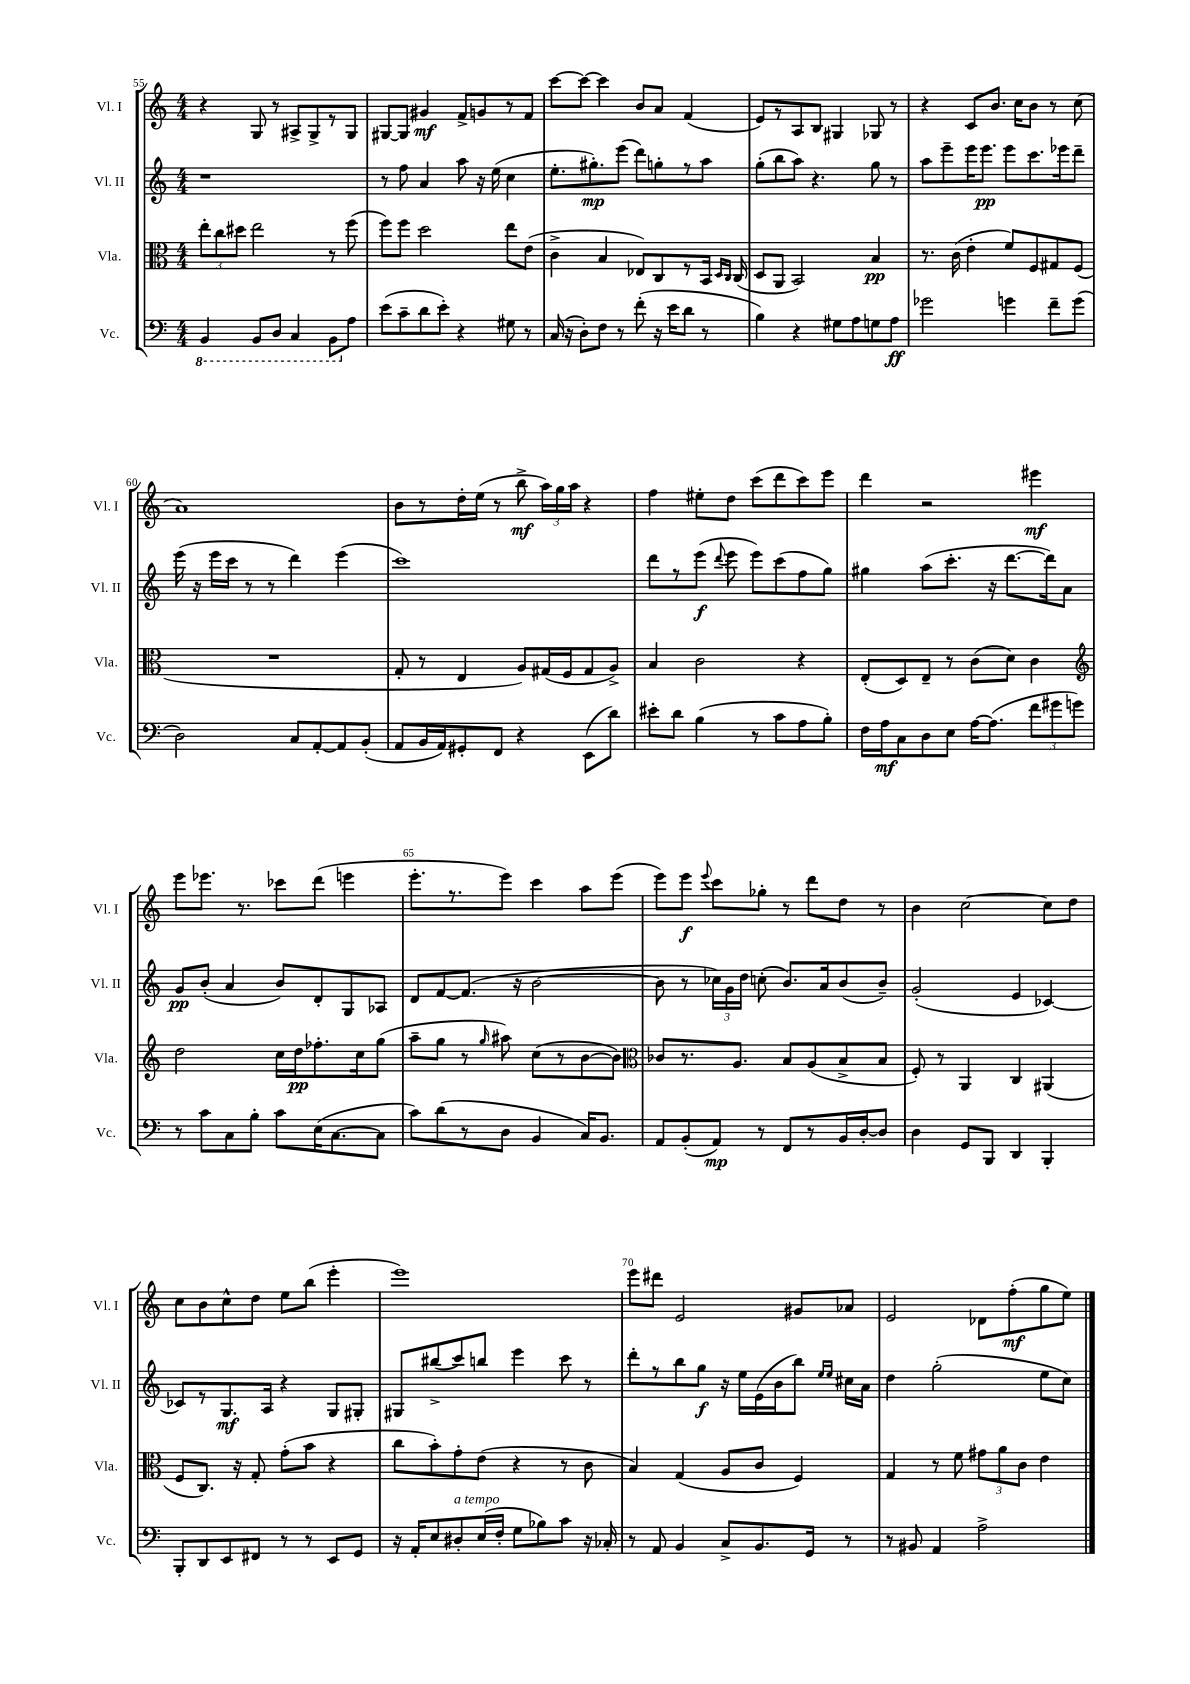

**kern	**dynam	**kern	**dynam	**kern	**dynam	**kern	**dynam
*part4	*part4	*part3	*part3	*part2	*part2	*part1	*part1
*staff4	*staff4	*staff3	*staff3	*staff2	*staff2	*staff1	*staff1
*I"Vc.	*	*I"Vla.	*	*I"Vl. II	*	*I"Vl. I	*
*I'Vc.	*	*I'Vla.	*	*I'Vl. II	*	*I'Vl. I	*
*clefF4	*	*clefC3	*	*clefG2	*	*clefG2	*
*k[]	*	*k[]	*	*k[]	*	*k[]	*
*M4/4	*	*M4/4	*	*M4/4	*	*M4/4	*
*8ba	*	*	*	*	*	*	*
=55	=55	=55	=55	=55	=55	=55	=55
4BBB/	.	12ee'\L	.	1r	.	4r	.
.	.	12cc\	.	.	.	.	.
.	.	12dd#X\J	.	.	.	.	.
8BBB/L	.	2ee\	.	.	.	8G/	.
8DD/J	.	.	.	.	.	8r	.
4CC/	.	.	.	.	.	8A#X^/L	.
.	.	.	.	.	.	8G^/	.
8BBB\L	.	8r	.	.	.	8r	.
*X8ba	*	*	*	*	*	*	*
8A\J	.	(8ff\	.	.	.	8G/J	.
=56	=56	=56	=56	=56	=56	=56	=56
(8e\L	.	8ff\L)	.	8r	.	[8G#X/L	.
8c~\	.	8ff\J	.	8ff\	.	8G#/J]	.
8d\	.	2dd\	.	4a/	.	4g#X/	mf
8e'\J)	.	.	.	.	.	.	.
4r	.	.	.	8aa\	.	8f^/L	.
.	.	.	.	16r	.	8gn/	.
.	.	.	.	(16ee\	.	.	.
8G#X\	.	8ee\L	.	4cc\	.	8r	.
8r	.	(8e\J	.	.	.	8f/J	.
=57	=57	=57	=57	=57	=57	=57	=57
(16C/	.	4c^\	.	8.ee'\L	.	[8ccc\L	.
16r	.	.	.	.	.	.	.
8D'\L)	.	.	.	.	.	8ccc\J_	.
.	.	.	.	8.gg#X'\)	mp	.	.
8F\J	.	4B/	.	.	.	4ccc\]	.
8r	.	.	.	(8eee\J	.	.	.
(8f'\	.	8E-X/L)	.	8ddd\L)	.	8b/L	.
16r	.	8C/	.	8ggn'\	.	8a/J	.
16e\KL	.	.	.	.	.	.	.
8d\J	.	8r	.	8r	.	(4f/	.
8r	.	16BB/Jk	.	8aa\J	.	.	.
.	.	16qqD/LL	.	.	.	.	.
.	.	16qqC/JJ	.	.	.	.	.
.	.	(16C/	.	.	.	.	.
=58	=58	=58	=58	=58	=58	=58	=58
4B\)	.	8D/L	.	(8gg'\L	.	8e/L)	.
.	.	8AA/J	.	8bb\	.	8r	.
4r	.	2BB/)	.	8aa\J)	.	8A/	.
.	.	.	.	4.r	.	8B/J	.
8G#X\L	.	.	.	.	.	4G#X/	.
8A\	.	.	.	.	.	.	.
8Gn\	.	4B/	pp	8gg\	.	8G-X/	.
8A\J	ff	.	.	8r	.	8r	.
=59	=59	=59	=59	=59	=59	=59	=59
2g-X\	.	8.r	.	8aa\L	.	4r	.
.	.	.	.	8eee~\	.	.	.
.	.	(16c\	.	.	.	.	.
.	.	4e'\	.	16eee\K	.	8c/L	.
.	.	.	.	8.eee\J	pp	.	.
.	.	.	.	.	.	8.b/J	.
4gn\	.	8f/L)	.	8eee\L	.	.	.
.	.	.	.	.	.	16cc\KL	.
.	.	8F/	.	8.ccc\	.	8b\J	.
8f~\L	.	8G#X/	.	.	.	8r	.
.	.	.	.	16eee-X\k	.	.	.
(8g\J	.	(8F/J	.	8ddd~\J	.	(8cc\	.
!!LO:LB:g=z
=60	=60	=60	=60	=60	=60	=60	=60
2D\)	.	1r	.	(16eee\	.	1a)	.
.	.	.	.	16r	.	.	.
.	.	.	.	16eee\LL	.	.	.
.	.	.	.	16ccc\JJ	.	.	.
.	.	.	.	8r	.	.	.
.	.	.	.	8r	.	.	.
8C/L	.	.	.	4ddd\)	.	.	.
[8AA'/	.	.	.	.	.	.	.
8AA/]	.	.	.	(4eee\	.	.	.
(8BB'/J	.	.	.	.	.	.	.
=61	=61	=61	=61	=61	=61	=61	=61
8AA/L	.	8G'/	.	1ccc)	.	8b\L	.
16BB/L	.	8r	.	.	.	8r	.
16AA/J)	.	.	.	.	.	.	.
8GG#X'/	.	4E/	.	.	.	16dd'\L	.
.	.	.	.	.	.	(16ee\JJ	.
8FF/J	.	.	.	.	.	8r	.
4r	.	8A/L)	.	.	.	8bb^\	mf
.	.	(16G#X/L	.	.	.	24aa\LL)	.
.	.	.	.	.	.	24gg\	.
.	.	16F/J	.	.	.	.	.
.	.	.	.	.	.	24aa\JJ	.
(8EE\L	.	8G#/	.	.	.	4r	.
8d\J)	.	8A^/J)	.	.	.	.	.
=62	=62	=62	=62	=62	=62	=62	=62
8e#X'\L	.	4B/	.	8ddd\L	.	4ff\	.
8d\J	.	.	.	8r	.	.	.
(4B\	.	2c\	.	(8eee\J	f	8ee#X'\L	.
.	.	.	.	8qqddd/	.	.	.
.	.	.	.	8eee\	.	8dd\J	.
8r	.	.	.	8eee\L)	.	(8ccc\L	.
8c\L	.	.	.	(8ccc\	.	8ddd\	.
8A\	.	4r	.	8ff\	.	8ccc\)	.
8B'\J)	.	.	.	8gg\J)	.	8eee\J	.
=63	=63	=63	=63	=63	=63	=63	=63
16F\LL	.	(8E'/L	.	4gg#X\	.	4ddd\	.
16A\J	mf	.	.	.	.	.	.
8C\	.	8D/)	.	.	.	.	.
8D\	.	8E~/J	.	(8aa\L	.	2r	.
8E\J	.	8r	.	8.ccc'\J	.	.	.
[16A\KL	.	(8c\L	.	.	.	.	.
(8.A\J]	.	.	.	16r	.	.	.
.	.	8d\J)	.	[8.ddd\L	.	.	.
12f\L	.	4c\	.	.	.	4eee#X\	mf
.	.	.	.	16ddd\k])	.	.	.
12g#X\	.	.	.	.	.	.	.
.	.	.	.	8a\J	.	.	.
12gn\J)	.	.	.	.	.	.	.
!!LO:LB:g=z
=64	=64	=64	=64	=64	=64	=64	=64
*	*	*clefG2	*	*	*	*	*
8r	.	2dd\	.	8g/L	pp	8eee\L	.
8c\L	.	.	.	(8b'/J	.	8.eee-X\J	.
8C\	.	.	.	4a/	.	.	.
.	.	.	.	.	.	8.r	.
8B'\J	.	.	.	.	.	.	.
8c\L	.	16cc\LL	.	8b/L)	.	8ccc-X\L	.
.	.	16dd\J	pp	.	.	.	.
(16E\K	.	8.ff-X'\	.	8d'/	.	(8ddd\J	.
[8.C\	.	.	.	.	.	.	.
.	.	.	.	8G/	.	4eeen\	.
.	.	16cc\k	.	.	.	.	.
8C\J]	.	(8gg\J	.	8A-X/J	.	.	.
=65	=65	=65	=65	=65	=65	=65	=65
8c\L)	.	8aa~\L	.	8d/L	.	8.eee'\L	.
(8d\	.	8gg\J	.	[8f/	.	.	.
.	.	.	.	.	.	8.r	.
8r	.	8r	.	(8.f/J]	.	.	.
.	.	16qqgg/	.	.	.	.	.
8D\J	.	8aa#X\)	.	.	.	8eee\J)	.
.	.	.	.	16r	.	.	.
4BB/	.	(8cc\L	.	[2b\	.	4ccc\	.
.	.	8r	.	.	.	.	.
16C/KL)	.	[8b\	.	.	.	8aa\L	.
8.BB/J	.	.	.	.	.	.	.
.	.	8b\J])	.	.	.	(8eee\J	.
=66	=66	=66	=66	=66	=66	=66	=66
*	*	*clefC3	*	*	*	*	*
8AA/L	.	8c-X/L	.	8b\]	.	8eee\L)	.
(8BB'/	.	8.r	.	8r	.	8eee\J	f
.	.	.	.	.	.	8qqeee/	.
8AA/J)	mp	.	.	24cc-X\LL)	.	8ccc\L	.
.	.	.	.	24g\	.	.	.
.	.	8.A/J	.	.	.	.	.
.	.	.	.	24dd\JJ	.	.	.
8r	.	.	.	(8ccn'\	.	8gg-X'\J	.
8FF/L	.	8B/L	.	8.b/L)	.	8r	.
8r	.	(8A/	.	.	.	8ddd\L	.
.	.	.	.	16a/k	.	.	.
16BB/L	.	8B^/	.	(8b/	.	8dd\J	.
[16D'/J	.	.	.	.	.	.	.
8D/J]	.	8B/J	.	8b~/J)	.	8r	.
=67	=67	=67	=67	=67	=67	=67	=67
4D\	.	8F'/)	.	(2g'/	.	4b\	.
.	.	8r	.	.	.	.	.
8GG/L	.	4AA/	.	.	.	[2cc\	.
8BBB/J	.	.	.	.	.	.	.
4DD/	.	4C/	.	4e/	.	.	.
4BBB'/	.	(4AA#X/	.	[4c-X/)	.	8cc\L]	.
.	.	.	.	.	.	8dd\J	.
!!LO:LB:g=z
=68	=68	=68	=68	=68	=68	=68	=68
8BBB'/L	.	8F/L	.	8c-X/L]	.	8cc\L	.
8DD/	.	8.C/J)	.	8r	.	8b\	.
8EE/	.	.	.	8.G/	mf	8cc^^\	.
.	.	16r	.	.	.	.	.
8FF#X/J	.	8G'/	.	.	.	8dd\J	.
.	.	.	.	16A/Jk	.	.	.
8r	.	(8g'\L	.	4r	.	8ee\L	.
8r	.	8b\J	.	.	.	(8bb\J	.
8EE/L	.	4r	.	8G/L	.	4eee'\	.
8GG/J	.	.	.	8G#X'/J	.	.	.
=69	=69	=69	=69	=69	=69	=69	=69
16r	.	8cc\L	.	8G#X/L	.	1eee)	.
16AA'/KL	.	.	.	.	.	.	.
8E/	.	8b'\)	.	(8bb#X^/	.	.	.
!LO:TX:a:i:t=a tempo	!	!	!	!	!	!	!
8D#X'/	.	8g'\	.	8ccc/)	.	.	.
(16E/L	.	(8e\J	.	8bbn/J	.	.	.
16F'/JJ	.	.	.	.	.	.	.
8G\L	.	4r	.	4eee\	.	.	.
8B-X\)	.	.	.	.	.	.	.
8c\J	.	8r	.	8ccc\	.	.	.
16r	.	8c\	.	8r	.	.	.
16C-X'/	.	.	.	.	.	.	.
=70	=70	=70	=70	=70	=70	=70	=70
8r	.	4B/)	.	8ddd'\L	.	8eee\L	.
8AA/	.	.	.	8r	.	8ddd#X\J	.
4BB/	.	(4G/	.	8bb\	.	2e/	.
.	.	.	.	8gg\J	f	.	.
8C^/L	.	8A/L	.	16r	.	.	.
.	.	.	.	16ee\LL	.	.	.
8.BB/	.	8c/J	.	(16e\	.	.	.
.	.	.	.	16b\J	.	.	.
.	.	4F/)	.	8bb\J)	.	8g#X/L	.
16GG/Jk	.	.	.	.	.	.	.
.	.	.	.	16qqee/LL	.	.	.
.	.	.	.	16qqee/JJ	.	.	.
8r	.	.	.	16cc#X\LL	.	8a-X/J	.
.	.	.	.	16a\JJ	.	.	.
=71	=71	=71	=71	=71	=71	=71	=71
8r	.	4G/	.	4dd\	.	2e/	.
8BB#X/	.	.	.	.	.	.	.
4AA/	.	8r	.	(2gg'\	.	.	.
.	.	8f\	.	.	.	.	.
2A^\	.	12g#X\L	.	.	.	8d-X\L	.
.	.	12a\	.	.	.	.	.
.	.	.	.	.	.	(8ff'\	mf
.	.	12c\J	.	.	.	.	.
.	.	4e\	.	8ee\L	.	8gg\	.
.	.	.	.	8cc\J)	.	8ee\J)	.
==	==	==	==	==	==	==	==
*-	*-	*-	*-	*-	*-	*-	*-
